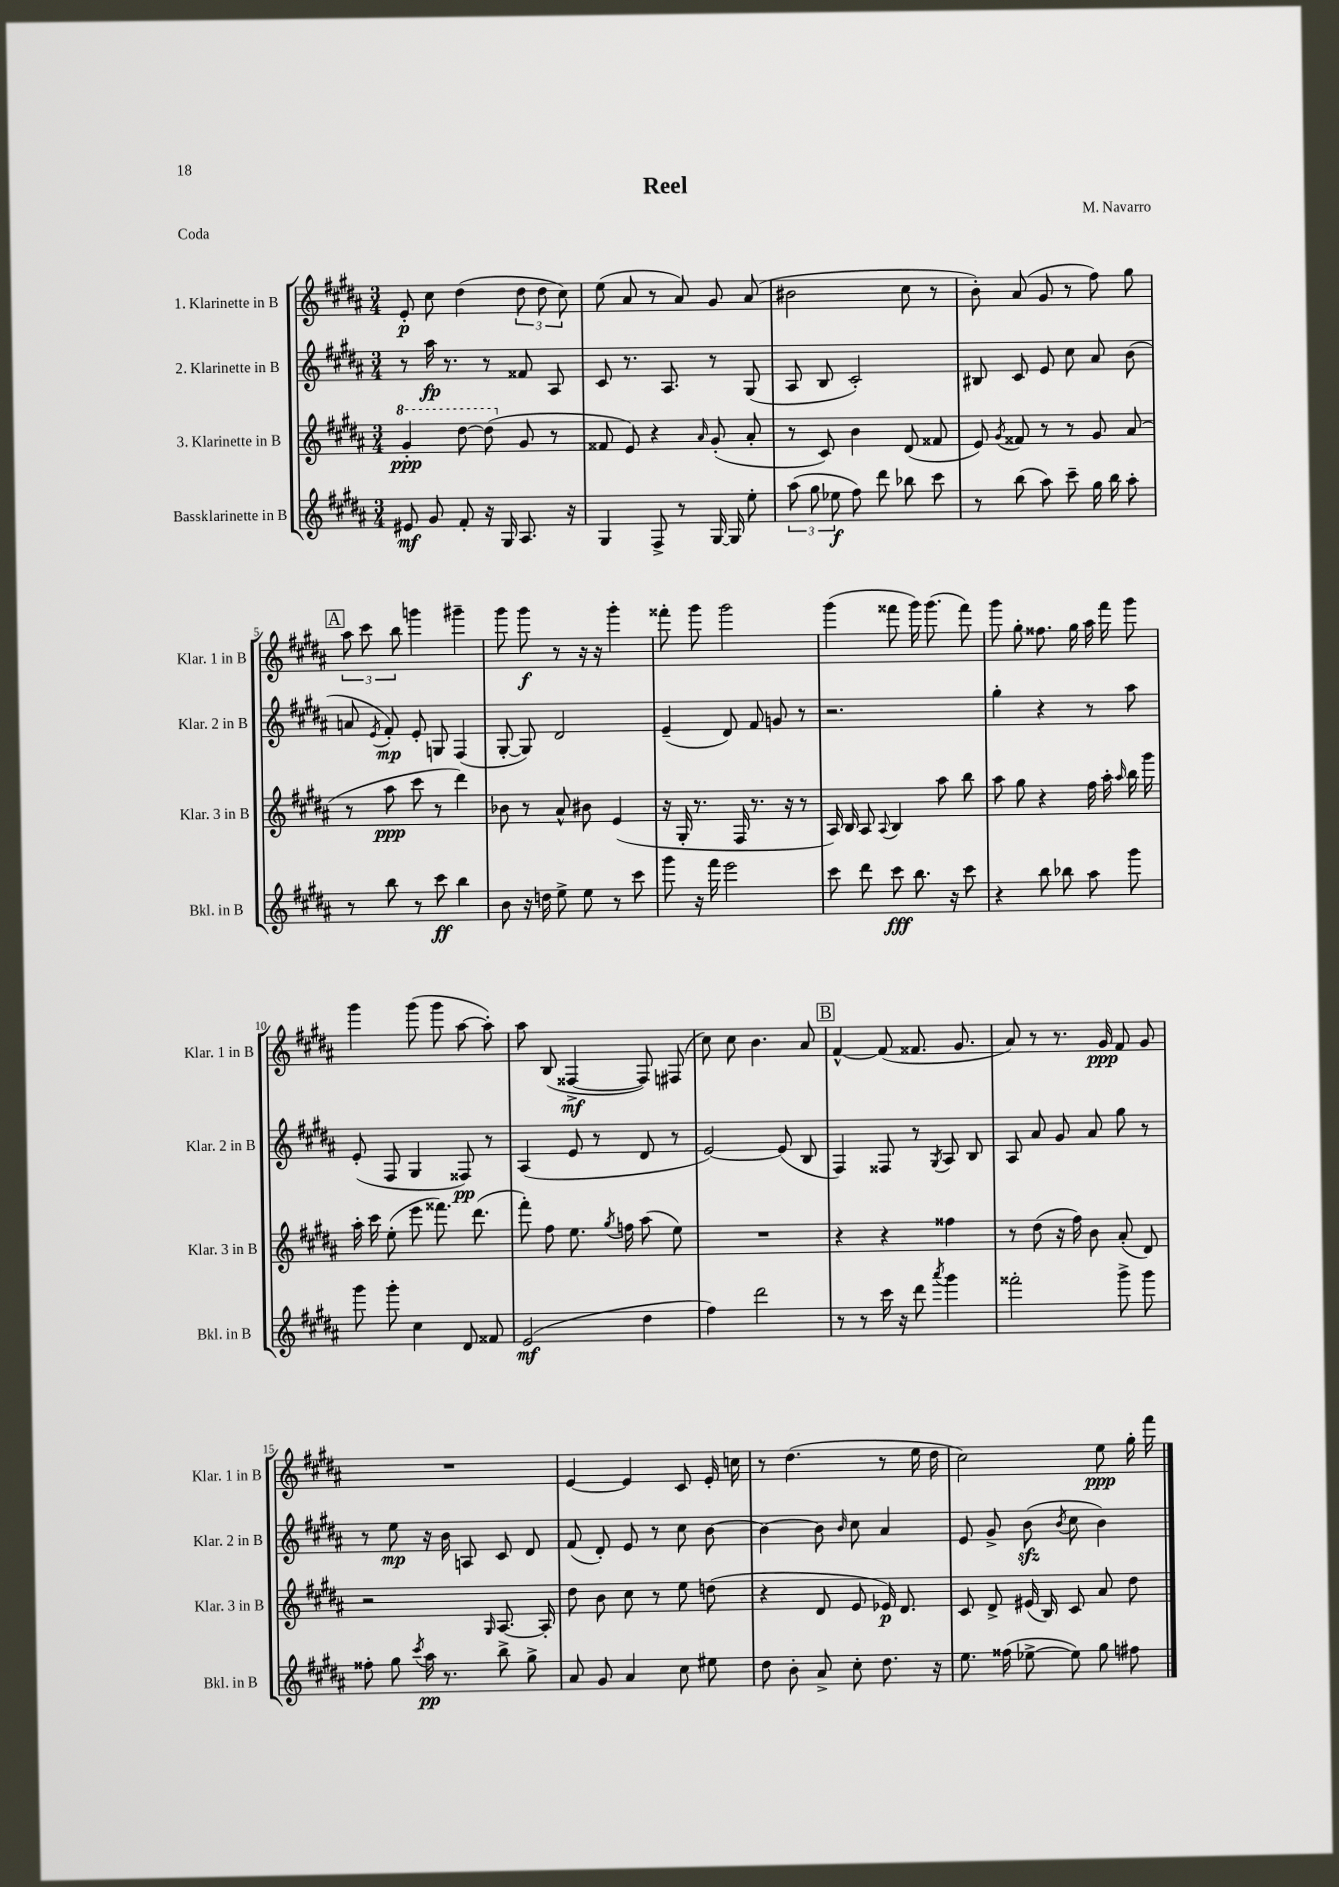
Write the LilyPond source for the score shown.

\header { title = "Reel" composer = "M. Navarro" piece = "Coda" }
<<
\new StaffGroup <<
\new Staff = "s0" \with { instrumentName = "1. Klarinette in B" shortInstrumentName = "Klar. 1 in B" } {
    \clef treble \key b \major \numericTimeSignature \time 3/4
    \autoBeamOff e'8-.\p cis''8 dis''4( \tuplet 3/2 { dis''8 dis''8 cis''8) } |
    e''8( ais'8 r8 ais'8) gis'8 ais'8( |
    bis'2 cis''8 r8 |
    b'8-.) ais'8( gis'8 r8 fis''8) gis''8 |
    \mark \markup { \box "A" } \tuplet 3/2 { ais''8 cis'''8 b''8 } g'''4 gis'''4-- |
    gis'''8 gis'''8\f r8 r16 r16 gis'''4-. |
    fisis'''8-. gis'''8 gis'''2 |
    gis'''4( fisis'''8 gis'''16) gis'''8.( fisis'''8) |
    gis'''8 gis''8-. fisis''8. gis''16 ais''16 fis'''16 gis'''8 |
    gis'''4 gis'''8( gis'''8 ais''8~ ais''8-.) |
    ais''8 b8( fisis4~->\mf fisis8) fis8( |
    cis''8) cis''8 b'4. ais'8 |
    \mark \markup { \box "B" } fis'4~-^ fis'8( fisis'8. gis'8. |
    ais'8) r8 r8. gis'16\ppp fis'8 gis'8 |
    R2. |
    e'4~ e'4 cis'8 e'16-. c''16 |
    r8 dis''4.( r8 e''16 dis''16 |
    cis''2) e''8\ppp gis''16-. fis'''16 \bar "|." |
}
\new Staff = "s1" \with { instrumentName = "2. Klarinette in B" shortInstrumentName = "Klar. 2 in B" } {
    \clef treble \key b \major \numericTimeSignature \time 3/4
    \autoBeamOff r8 ais''16\fp r8. r8 fisis'8 ais8 |
    cis'8 r8. ais8. r8 gis8( |
    ais8 b8 cis'2-.) |
    bis8 cis'8 e'8 cis''8 ais'8 b'8( |
    \mark \markup { \box "A" } a'8 \acciaccatura { e'8 } fis'8-.\mp) e'8-. g8 fis4( |
    gis8~-. gis8) dis'2 |
    e'4--( dis'8) fis'8 g'8 r8 |
    r2. |
    gis''4-. r4 r8 ais''8 |
    e'8-.( fis8 gis4 fisis8\pp) r8 |
    ais4( e'8 r8 dis'8 r8 |
    e'2~) e'8( b8 |
    \mark \markup { \box "B" } fis4) fisis8 r8 \acciaccatura { gis8 } ais8 b8 |
    ais8 ais'8 gis'8 ais'8 gis''8 r8 |
    r8 e''8\mp r16 b'16 a8 cis'8 dis'8 |
    fis'8( dis'8-.) e'8 r8 cis''8 b'8~ |
    b'4~ b'8 \grace { b'16 } cis''8 ais'4 |
    e'8 gis'8-> b'8\sfz( \acciaccatura { b'8 } cis''8 b'4) \bar "|." |
}
\new Staff = "s2" \with { instrumentName = "3. Klarinette in B" shortInstrumentName = "Klar. 3 in B" } {
    \clef treble \key b \major \numericTimeSignature \time 3/4
    \autoBeamOff \ottava #1 gis''4-.\ppp dis'''8~ dis'''8( \ottava #0 gis'8 r8 |
    fisis'8 e'8) r4 \grace { ais'16 } gis'8-.( ais'8-. |
    r8 cis'8) b'4 dis'8( fisis'8 |
    e'8) \acciaccatura { gis'8 } fisis'8 r8 r8 gis'8 ais'8( |
    \mark \markup { \box "A" } r8 ais''8\ppp cis'''8 r8 dis'''4) |
    bes'8 r8 ais'8-^ bis'8 e'4( |
    r16 gis16-. r8. fis16 r8. r16 r8 |
    ais16) b16 ais8 \appoggiatura { ais8 } b4 ais''8 b''8 |
    ais''8 gis''8 r4 fis''16 ais''16-. \grace { ais''16 } b''16 gis'''16 |
    ais''16-. cis'''16 e''8-.( e'''8 fisis'''8.) dis'''8.( |
    fis'''8-.) fis''8 e''8. \acciaccatura { gis''8 } f''16 ais''8( e''8) |
    R2. |
    \mark \markup { \box "B" } r4 r4 fisis''4 |
    r8 dis''8( r16 fis''16) b'8 ais'8-.( dis'8) |
    r2 \grace { gis16 } ais8.~ ais16-. |
    dis''8 b'8 cis''8 r8 e''8 d''8( |
    r4 dis'8 e'8 ees'16\p) dis'8. |
    cis'8 dis'8-> eis'16( b16) cis'8 ais'8 dis''8 \bar "|." |
}
\new Staff = "s3" \with { instrumentName = "Bassklarinette in B" shortInstrumentName = "Bkl. in B" } {
    \clef treble \key b \major \numericTimeSignature \time 3/4
    \autoBeamOff eis'8\mf gis'8 fis'8-. r16 gis16 ais8. r16 |
    gis4 fis8-> r8 gis16~ gis16 e''8-. |
    \tuplet 3/2 { ais''8( gis''8 ees''8\f } fis''8) dis'''8 bes''8 cis'''8 |
    r8 b''8( ais''8) cis'''8-- gis''16 b''16 ais''8-. |
    \mark \markup { \box "A" } r8 b''8 r8 cis'''8\ff b''4 |
    b'8 r16 d''16 e''8-> e''8 r8 cis'''8 |
    gis'''8 r16 fis'''16 e'''2 |
    cis'''8 dis'''8 cis'''8\fff b''8. r16 cis'''8 |
    r4 b''8 bes''8 ais''8 gis'''8 |
    gis'''8 gis'''8-. cis''4 dis'8 fisis'8 |
    e'2\mf( dis''4 |
    fis''4) dis'''2 |
    \mark \markup { \box "B" } r8 r8 cis'''16 r16 dis'''8 \acciaccatura { ais'''8 } gis'''4 |
    fisis'''2-. gis'''8-> gis'''8 |
    fisis''8-. gis''8 \acciaccatura { cis'''8 } ais''16\pp r8. b''8-> gis''8-> |
    ais'8 gis'8 ais'4 cis''8 eis''8 |
    dis''8 b'8-. ais'8-> cis''8-. dis''8. r16 |
    e''8. fisis''16( ees''8~-> ees''8) gis''8 fis''8 \bar "|." |
}
>>
>>
